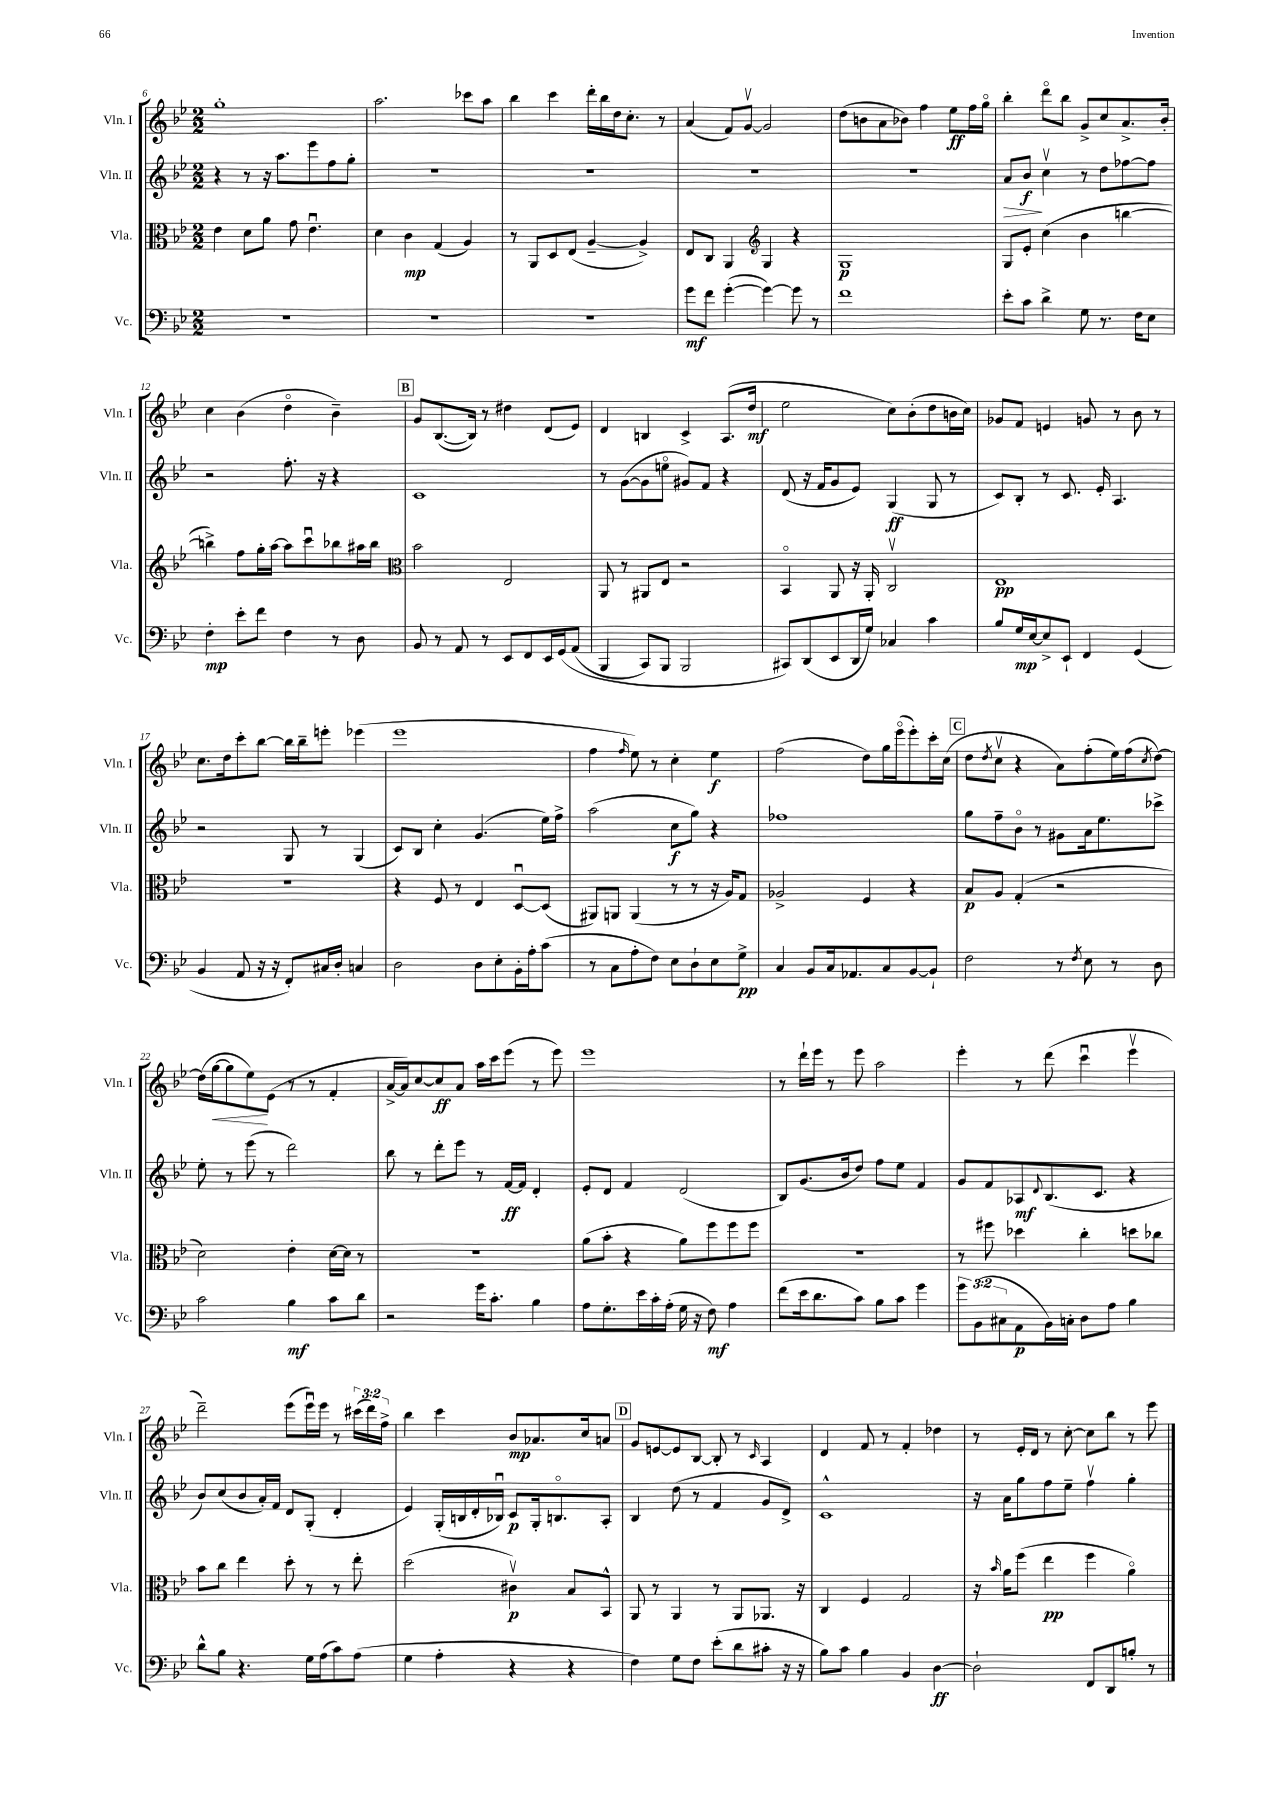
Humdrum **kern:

**kern	**dynam	**kern	**dynam	**kern	**dynam	**kern	**dynam
*part4	*part4	*part3	*part3	*part2	*part2	*part1	*part1
*staff4	*staff4	*staff3	*staff3	*staff2	*staff2	*staff1	*staff1
*I"Vc.	*	*I"Vla.	*	*I"Vln. II	*	*I"Vln. I	*
*I'Vc.	*	*I'Vla.	*	*I'Vln. II	*	*I'Vln. I	*
*clefF4	*	*clefC3	*	*clefG2	*	*clefG2	*
*k[b-e-]	*	*k[b-e-]	*	*k[b-e-]	*	*k[b-e-]	*
*M2/2	*	*M2/2	*	*M2/2	*	*M2/2	*
=6	=6	=6	=6	=6	=6	=6	=6
1r	.	4e-\	.	4r	.	1gg'	.
.	.	8d\L	.	8r	.	.	.
.	.	8a\J	.	16r	.	.	.
.	.	.	.	8.aa\L	.	.	.
.	.	8g\	.	.	.	.	.
.	.	4.e-u\	.	8eee-\	.	.	.
.	.	.	.	8ff\	.	.	.
.	.	.	.	8gg'\J	.	.	.
=7	=7	=7	=7	=7	=7	=7	=7
1r	.	4d\	.	1r	.	2.aa\	.
.	.	4c\	mp	.	.	.	.
.	.	(4G/	.	.	.	.	.
.	.	4A/)	.	.	.	8ccc-X\L	.
.	.	.	.	.	.	8aa\J	.
=8	=8	=8	=8	=8	=8	=8	=8
1r	.	8r	.	1r	.	4bb-\	.
.	.	8AA/L	.	.	.	.	.
.	.	8D/	.	.	.	4ccc\	.
.	.	(8E-/J	.	.	.	.	.
.	.	[4A~/	.	.	.	16ddd'\LL	.
.	.	.	.	.	.	16bb-\	.
.	.	.	.	.	.	16dd\J	.
.	.	.	.	.	.	8.cc'\J	.
.	.	4A^/])	.	.	.	.	.
.	.	.	.	.	.	8r	.
=9	=9	=9	=9	=9	=9	=9	=9
8g\L	mf	8E-/L	.	1r	.	(4a/	.
8f\J	.	8C/J	.	.	.	.	.
([4g'\	.	4AA/	.	.	.	8f/L)	.
.	.	.	.	.	.	[8gv/J	.
*	*	*clefG2	*	*	*	*	*
4g\_)	.	4G/	.	.	.	2g/]	.
8g\]	.	4r	.	.	.	.	.
8r	.	.	.	.	.	.	.
=10	=10	=10	=10	=10	=10	=10	=10
1f	.	1G	p	1r	.	(8dd\L	.
.	.	.	.	.	.	8bn\	.
.	.	.	.	.	.	8a\	.
.	.	.	.	.	.	8b-X\J)	.
.	.	.	.	.	.	4ff\	.
.	.	.	.	.	.	8ee-\L	ff
.	.	.	.	.	.	16ff\L	.
.	.	.	.	.	.	16gg\JJ	.
=11	=11	=11	=11	=11	=11	=11	=11
!	!	!	!	!	!LO:HP:b	!	!
8e-'\L	.	8G/L	.	8a/L	>	4bb-'\	.
8c\J	.	8e-'/J	.	8b-/J	f	.	.
4d^\	.	(4cc\	.	4ccv\	]	8ddd\L	.
.	.	.	.	.	.	8bb-\J	.
8G\	.	4b-\	.	8r	.	8g^/L	.
8.r	.	.	.	8dd\L	.	8cc/	.
.	.	[4bbn\	.	[8ff-X\	.	8.a^/	.
16F\KL	.	.	.	.	.	.	.
8E-\J	.	.	.	8ff-\J]	.	.	.
.	.	.	.	.	.	16b-'/Jk	.
!!LO:LB:g=z
=12	=12	=12	=12	=12	=12	=12	=12
4F'\	mp	4bbn^\])	.	2r	.	4cc\	.
8e-'\L	.	8ff\L	.	.	.	(4b-\	.
8f\J	.	16gg'\L	.	.	.	.	.
.	.	[16aa\JJ	.	.	.	.	.
4F\	.	8aa\L]	.	8.ff'\	.	4dd\	.
.	.	8cccu\	.	.	.	.	.
.	.	.	.	16r	.	.	.
8r	.	8bb-X\	.	4r	.	4b-~\)	.
8D\	.	16aa#X\L	.	.	.	.	.
.	.	16bb-\JJ	.	.	.	.	.
!!LO:REH:place=s1:t=B
=13	=13	=13	=13	=13	=13	=13	=13
*	*	*clefC3	*	*	*	*	*
8BB-/	.	2b-\	.	1c	.	8g/L	.
8r	.	.	.	.	.	([8.B-/	.
8AA/	.	.	.	.	.	.	.
.	.	.	.	.	.	16B-/Jk])	.
8r	.	.	.	.	.	8r	.
8EE-/L	.	2E-/	.	.	.	4dd#X\	.
8FF/	.	.	.	.	.	.	.
16EE-/L	.	.	.	.	.	(8d/L	.
(16GG/J	.	.	.	.	.	.	.
(8AA/J	.	.	.	.	.	8e-/J)	.
=14	=14	=14	=14	=14	=14	=14	=14
4BBB-/	.	8AA/	.	8r	.	4d/	.
.	.	8r	.	([8g\L	.	.	.
8CC/L)	.	8AA#X/L	.	8g\]	.	4Bn/	.
8BBB-/J	.	8E-/J	.	8een\J	.	.	.
2BBB-/	.	2r	.	8g#X/L)	.	4c^/	.
.	.	.	.	8f/J	.	.	.
.	.	.	.	4r	.	(8.A/L	.
.	.	.	.	.	.	16dd/Jk	mf
=15	=15	=15	=15	=15	=15	=15	=15
8CC#X/L)	.	4BB-/	.	(8d/	.	2ee-\	.
(8DD/	.	.	.	16r	.	.	.
.	.	.	.	16f/KL	.	.	.
8EE-/	.	8AA/	.	8g/	.	.	.
16DD/L	.	16r	.	8e-/J)	.	.	.
16G/JJ)	.	16AA'/	.	.	.	.	.
4C-X/	.	2Cv/	.	(4G/	ff	8cc\L)	.
.	.	.	.	.	.	(8b-'\	.
4c\	.	.	.	8G/	.	8dd\	.
.	.	.	.	8r	.	16bn\L	.
.	.	.	.	.	.	16cc\JJ)	.
=16	=16	=16	=16	=16	=16	=16	=16
8B-/L	.	1E-	pp	8c/L)	.	8g-X/L	.
16G/L	mp	.	.	8B-'/J	.	8f/J	.
[16E-/J	.	.	.	.	.	.	.
8E-^/]	.	.	.	8r	.	4en/	.
8EE-`/J	.	.	.	8.c/	.	.	.
4FF/	.	.	.	.	.	8gn/	.
.	.	.	.	16e-'/	.	.	.
.	.	.	.	4.A/	.	8r	.
(4GG/	.	.	.	.	.	8b-\	.
.	.	.	.	.	.	8r	.
!!LO:LB:g=z
=17	=17	=17	=17	=17	=17	=17	=17
4BB-/	.	1r	.	2r	.	8.cc\L	.
.	.	.	.	.	.	16dd\k	.
8AA/	.	.	.	.	.	8ccc'\	.
16r	.	.	.	.	.	[8bb-\J	.
16r	.	.	.	.	.	.	.
8FF'/L)	.	.	.	8G/	.	16bb-\LL]	.
.	.	.	.	.	.	16bb-~\J	.
16C#X/L	.	.	.	8r	.	8eeen'\J	.
16D'/JJ	.	.	.	.	.	.	.
4Cn/	.	.	.	(4G/	.	(4eee-X\	.
=18	=18	=18	=18	=18	=18	=18	=18
2D\	.	4r	.	8c/L)	.	1eee-	.
.	.	.	.	8B-/J	.	.	.
.	.	8F/	.	4cc'\	.	.	.
.	.	8r	.	.	.	.	.
8D\L	.	4E-/	.	(4.g/	.	.	.
8E-'\	.	.	.	.	.	.	.
16BB-'\L	.	[8Du/L	.	.	.	.	.
16A'\J	.	.	.	.	.	.	.
(8c\J	.	(8D/J]	.	16ee-\LL)	.	.	.
.	.	.	.	16ff^\JJ	.	.	.
=19	=19	=19	=19	=19	=19	=19	=19
8r	.	8AA#X/L)	.	(2aa\	.	4ff\	.
8C\L	.	8AAn/J	.	.	.	.	.
.	.	.	.	.	.	16qqff/	.
8A'\	.	(4AA/	.	.	.	8ee-\)	.
8F\J)	.	.	.	.	.	8r	.
8E-\L	.	8r	.	8cc\L	f	4cc'\	.
8D`\	.	8r	.	8gg\J)	.	.	.
8E-\	.	16r	.	4r	.	4ee-\	f
.	.	16A/KL)	.	.	.	.	.
8G^\J	pp	8G/J	.	.	.	.	.
=20	=20	=20	=20	=20	=20	=20	=20
4C/	.	2A-X^/	.	1ff-X	.	(2ff\	.
8BB-/L	.	.	.	.	.	.	.
16C/k	.	.	.	.	.	.	.
8.AA-X/	.	.	.	.	.	.	.
.	.	4F/	.	.	.	8dd\L)	.
8C/	.	.	.	.	.	16gg\L	.
.	.	.	.	.	.	(16eee-\J	.
[8BB-/	.	4r	.	.	.	8eee-'\)	.
8BB-`/J]	.	.	.	.	.	16ccc'\L	.
.	.	.	.	.	.	(16cc\JJ	.
!!LO:REH:place=s1:t=C
=21	=21	=21	=21	=21	=21	=21	=21
2F\	.	8B-/L	p	8gg\L	.	8dd\L	.
.	.	.	.	.	.	8qdd/	.
.	.	8A/J	.	8ff~\	.	8ccv\J	.
.	.	(4G'/	.	8b-\J	.	4r	.
.	.	.	.	8r	.	.	.
8r	.	2r	.	8g#X\L	.	8a\L)	.
8qF/	.	.	.	.	.	.	.
8E-\	.	.	.	16a\k	.	(8ff'\	.
.	.	.	.	8.ee-\	.	.	.
8r	.	.	.	.	.	16ee-\L)	.
.	.	.	.	.	.	(16ff\J	.
.	.	.	.	.	.	8qcc/	.
8D\	.	.	.	8ccc-X^\J	.	[8dd\J)	.
!!LO:LB:g=z
=22	=22	=22	=22	=22	=22	=22	=22
2c\	.	2d\)	.	8ee-'\	.	(16dd\LL]	.
!	!	!	!	!	!	!	!LO:HP:b
.	.	.	.	.	.	[16gg\J	<
.	.	.	.	8r	.	8gg\]	.
.	.	.	.	(8eee-\	.	8ee-\)	.
.	.	.	.	8r	.	(8e-\J	[
4B-\	mf	4e-'\	.	2ddd\)	.	8r	.
.	.	.	.	.	.	8r	.
8c\L	.	[16d\LL	.	.	.	4f'/	.
.	.	16d\JJ]	.	.	.	.	.
8d\J	.	8r	.	.	.	.	.
=23	=23	=23	=23	=23	=23	=23	=23
2r	.	1r	.	8bb-\	.	[16a^/LL	.
.	.	.	.	.	.	16a/J])	.
.	.	.	.	8r	.	[8cc/	.
.	.	.	.	8ddd'\L	.	8cc/]	ff
.	.	.	.	8eee-\J	.	8a/J	.
16g\KL	.	.	.	8r	.	16aa\LL	.
8.c'\J	.	.	.	.	.	16ccc\J	.
.	.	.	.	[16f/LL	ff	(8eee-\J	.
.	.	.	.	16f/JJ]	.	.	.
4B-\	.	.	.	4d'/	.	8r	.
.	.	.	.	.	.	8eee-\)	.
=24	=24	=24	=24	=24	=24	=24	=24
8A\L	.	(8a\L	.	8e-'/L	.	1eee-	.
8.G'\	.	8b-'\J	.	8d/J	.	.	.
.	.	4r	.	4f/	.	.	.
16e-\L	.	.	.	.	.	.	.
16c'\	.	.	.	.	.	.	.
(16A'\JJ	.	.	.	.	.	.	.
16G\	.	8a\L)	.	(2d/	.	.	.
16r	.	.	.	.	.	.	.
8F\)	mf	8ff\	.	.	.	.	.
4A\	.	8ff\	.	.	.	.	.
.	.	8ff\J	.	.	.	.	.
=25	=25	=25	=25	=25	=25	=25	=25
(8f\L	.	1r	.	8B-/L)	.	8r	.
16e-\k	.	.	.	(8.g/	.	16ddd`\LL	.
8.d\	.	.	.	.	.	16eee-\JJ	.
.	.	.	.	.	.	8r	.
.	.	.	.	16b-/k	.	.	.
8c\J)	.	.	.	8dd/J)	.	8eee-\	.
8B-\L	.	.	.	8ff\L	.	2aa\	.
8c\J	.	.	.	8ee-\J	.	.	.
4g\	.	.	.	4f/	.	.	.
=26	=26	=26	=26	=26	=26	=26	=26
12g\L	.	8r	.	8g/L	.	4eee-'\	.
(12BB-\	.	.	.	.	.	.	.
.	.	8ff#X\	.	8f/	.	.	.
12C#X\	.	.	.	.	.	.	.
8AA\	p	4dd-X\	.	8A-X/	mf	8r	.
.	.	.	.	8qqd/	.	.	.
16BB-\L)	.	.	.	(8.B-/	.	(8ddd\	.
16Cn'\JJ	.	.	.	.	.	.	.
8D\L	.	4cc'\	.	.	.	4cccu\	.
.	.	.	.	8.c/J	.	.	.
8A\J	.	.	.	.	.	.	.
4B-\	.	8ddn\L	.	4r	.	4eee-v\	.
.	.	8cc-X\J	.	.	.	.	.
!!LO:LB:g=z
=27	=27	=27	=27	=27	=27	=27	=27
8d^^\L	.	8b-\L	.	8b-/L)	.	2ddd~\)	.
8B-\J	.	8cc\J	.	(8cc/	.	.	.
4.r	.	4ee-\	.	8b-/	.	.	.
.	.	.	.	16a'/L)	.	.	.
.	.	.	.	16f/JJ	.	.	.
.	.	8dd'\	.	8d/L	.	(8eee-\L	.
16G\LL	.	8r	.	(8G'/J	.	16eee-u\L)	.
(16A\J	.	.	.	.	.	16eee-\JJ	.
8c\)	.	8r	.	4d'/	.	8r	.
(8A\J	.	8ee-'\	.	.	.	(24ccc#X\LL	.
.	.	.	.	.	.	24ddd\)	.
.	.	.	.	.	.	24ff^\JJ	.
=28	=28	=28	=28	=28	=28	=28	=28
4G\	.	(2dd\	.	4e-/)	.	4bb-\	.
4A'\	.	.	.	(16G'/LL	.	4ccc\	.
.	.	.	.	16Bn/	.	.	.
.	.	.	.	16d'/	.	.	.
.	.	.	.	16B-Xu/JJ)	.	.	.
4r	.	4c#Xv\)	p	8c/L	p	8b-/L	mp
.	.	.	.	16G'/k	.	8.a-X/	.
.	.	.	.	8.Bn/	.	.	.
4r	.	8B-/L	.	.	.	.	.
.	.	.	.	.	.	16cc/k	.
.	.	8BB-^^/J	.	8A'/J	.	8an/J	.
!!LO:REH:place=s1:t=D
=29	=29	=29	=29	=29	=29	=29	=29
4F\)	.	8AA/	.	4B-/	.	8g/L	.
.	.	8r	.	.	.	[8en/	.
8G\L	.	4AA/	.	(8dd\	.	8e/]	.
8F\J	.	.	.	8r	.	[8B-/J	.
(8e-'\L	.	8r	.	4f/	.	8B-'/]	.
8d\	.	8AA/L	.	.	.	8r	.
.	.	.	.	.	.	16qqc/	.
8c#X'\J	.	8.AA-X/J	.	8g/L	.	4A/	.
16r	.	.	.	8d^/J)	.	.	.
16r	.	16r	.	.	.	.	.
=30	=30	=30	=30	=30	=30	=30	=30
8B-\L)	.	4C/	.	1c^^	.	4d/	.
8c\J	.	.	.	.	.	.	.
4B-\	.	4F/	.	.	.	8f/	.
.	.	.	.	.	.	8r	.
4BB-/	.	2G/	.	.	.	4f'/	.
[4D\	ff	.	.	.	.	4dd-X\	.
=31	=31	=31	=31	=31	=31	=31	=31
2D`\]	.	16r	.	16r	.	8r	.
.	.	16qqb-/	.	.	.	.	.
.	.	16a\KL	.	16a\KL	.	.	.
.	.	(8ff\J	.	8gg\	.	16e-'/LL	.
.	.	.	.	.	.	16d/JJ	.
.	.	4ee-\	pp	8ff\	.	8r	.
.	.	.	.	8ee-~\J	.	[8cc'\	.
8FF/L	.	4ff\	.	4ffv\	.	8cc\L]	.
8DD/	.	.	.	.	.	8bb-\J	.
8Bn'/J	.	4a\)	.	4gg'\	.	8r	.
8r	.	.	.	.	.	8eee-\	.
==	==	==	==	==	==	==	==
*-	*-	*-	*-	*-	*-	*-	*-
